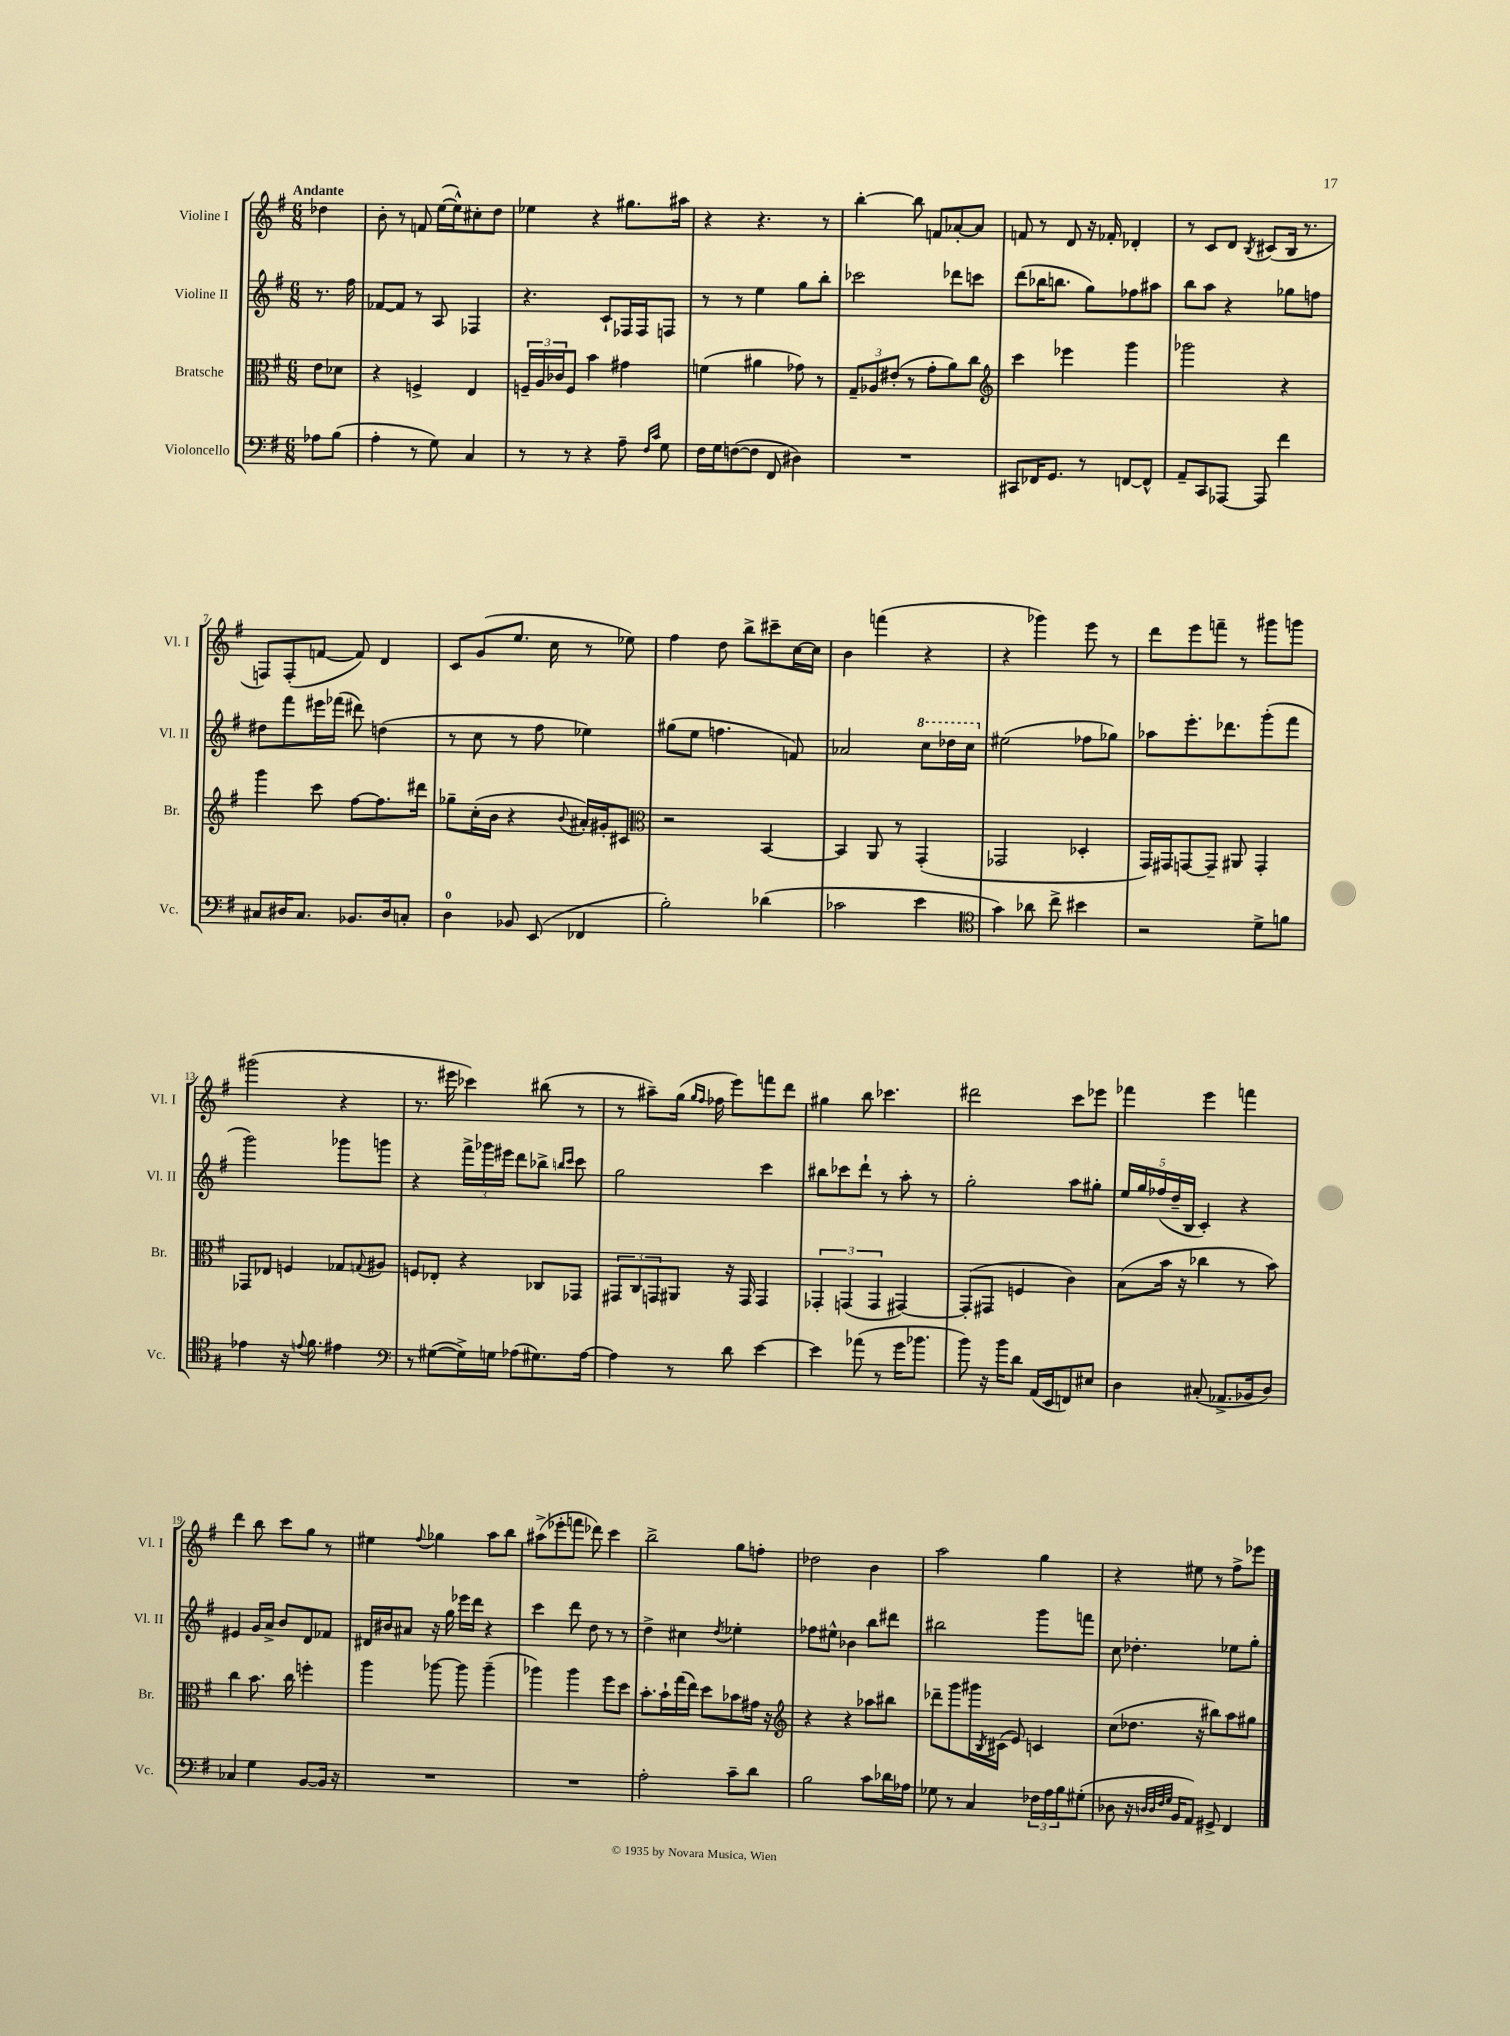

**kern	**kern	**kern	**kern
*staff4	*staff3	*staff2	*staff1
*clefF4	*clefC3	*clefG2	*clefG2
*k[f#]	*k[f#]	*k[f#]	*k[f#]
*M6/8	*M6/8	*M6/8	*M6/8
8A-	8e	8.r	4dd-
(8B	8d-	.	.
.	.	16ff#	.
=	=	=	=
4A'	4r	[8f-	8b'
.	.	8f-]	8r
8r	4F^	8r	8f
8G)	.	8A	([16ee
.	.	.	16ee^^])
4C	4E	4F-	8cc#'
.	.	.	8dd
=	=	=	=
8r	24F~	4.r	4ee-
.	24A	.	.
.	24c-	.	.
8r	8F	.	.
4r	4b	.	4r
.	.	8c`	.
8A~	4g#	16F-	8.gg#
.	.	16F-	.
16qqF#	.	.	.
16qqc	.	.	.
8G	.	8F	.
.	.	.	16aa#
=	=	=	=
16F#	(4f	8r	4r
16G	.	.	.
([8F	.	8r	.
8F]	4a#	4ee	4.r
8FF#	.	.	.
4D#)	8g-)	8gg	.
.	8r	8bb'	8r
=	=	=	=
2.r	12G~	2ccc-	[4bb'
.	12A-	.	.
.	(12e#'	.	.
.	8r	.	8bb]
.	8g'	.	8f
.	8a)	8ddd-	[8a-'
.	8cc	8ccc	8a-]
=	=	=	=
*	*clefG2	*	*
8CC#	4ccc	(8ddd	8f
16FF-	.	16bb-	8r
8.GG	.	8.bb	.
.	4eee-	.	8d
8r	.	8gg)	16r
.	.	.	16f-'
[8FF	4ggg	8ff-	4d-'
8FF^^]	.	8aa#	.
=	=	=	=
8AA~	2ggg-	8bb	8r
8CC	.	8aa	8c
[8AAA-	.	4r	8d
.	.	.	8qB
8AAA-]	.	.	(8c#
4f#	4r	8gg-	16B
.	.	.	8.r
.	.	8ff	.
=	=	=	=
8C#	4ggg	8dd#	8F)
16D#	.	8fff#	(8F'
8.C#	.	.	.
.	8ccc	16eee#	[8f
.	.	(16fff-	.
8.BB-	[8ff#	8ddd#)	8f])
.	8.ff#]	(4dd	4d
16D#	.	.	.
8C'	.	.	.
.	16ddd#	.	.
=	=	=	=
4D	8gg-~	8r	8c
.	(16cc'	8cc	(8g
.	16b	.	.
8BB-	4r	8r	8.ee
(8EE	.	8ff#	.
.	.	.	16cc
.	8qqb	.	.
4FF-	16a#')	4ee-)	8r
.	16g#'	.	.
.	8c#	.	8ee-)
=	=	=	=
*	*clefC3	*	*
2B')	2r	(8gg#	4ff#
.	.	8ee	.
.	.	4.ff	8dd
.	.	.	8bb^
(4d-	[4BB	.	8ccc#~
.	.	8f)	[16cc
.	.	.	16cc]
=	=	=	=
2c-	4BB]	2a-	4b
.	8AA	.	(4fff
.	8r	.	.
4e	(4GG'	8ccc	4r
.	.	16ddd-	.
.	.	16ccc	.
=	=	=	=
*clefC4	*	*	*
4g)	2GG-	(2ee#	4r
8a-	.	.	4ggg-)
8cc^	.	.	.
4b#	4D-'	8ff-	8eee
.	.	8gg-)	8r
=	=	=	=
2r	16GG)	8aa-	8ddd
.	16GG#	.	.
.	[8GG	8.eee'	8eee
.	8GG~]	.	8fff~
.	.	8.ddd-	.
.	8AA#	.	8r
8d^	4GG'	(8ggg'	8ggg#
8f	.	8fff#	8ggg
=	=	=	=
4e-	8GG-	2ggg)	(2ggg#
.	8E-	.	.
16r	4F	.	.
8qqe	.	.	.
8.f#	.	.	.
4e#	8G-	8ggg-	4r
.	8qqG	.	.
.	8A#	8ggg	.
=	=	=	=
*clefF4	*	*	*
8r	8F	4r	8.r
([8G#	8E-'	.	.
.	.	.	16eee#
16G#^])	4r	24fff#^	4ccc-)
.	.	24ggg-	.
16G	.	.	.
.	.	24eee#	.
(8A-	.	8ddd	.
8.G#)	8C-	8bb-^	(8bb#
.	.	16qqbb	.
.	.	16qqccc	.
.	8GG-	8ccc	8r
[16A-	.	.	.
=	=	=	=
4A-]	12GG#	2gg	8r
.	12C	.	.
.	.	.	8aa#~)
.	12GG	.	.
8r	8AA#	.	(16gg
.	.	.	16qqgg
.	.	.	16qqff#
.	.	.	16ff-
8d	16r	.	8eee)
.	16GG	.	.
[4e	4GG	4ccc	8fff
.	.	.	8ddd
=	=	=	=
4e]	6GG-'	8bb#	4gg#
.	.	8ccc-	.
.	(6GG	.	.
(8a-	.	8ddd`	8bb
.	6GG	.	.
8r	.	8r	4.ccc-
16g	[4GG#)	8aa'	.
8.b-	.	.	.
.	.	8r	.
=	=	=	=
8b)	(8GG#']	2gg'	2ddd#
16r	8GG#	.	.
16b	.	.	.
8d	4F	.	.
(16AA	.	.	.
16EE	.	.	.
8FF)	4c)	8aa	8ccc
8E#	.	8gg#'	8eee-
=	=	=	=
4D	(8B	20ee	4fff-
.	.	20gg	.
.	.	(20ff-	.
.	16b	.	.
.	.	20dd~	.
.	16r	.	.
.	.	20B	.
(8C#'	4cc-	4c')	4eee
8.AA-^	.	.	.
.	8r	4r	4fff
16BB-	.	.	.
8D)	8b)	.	.
=	=	=	=
4C-	4cc	4e#	4ddd
4G	8.b	16g	8bb
.	.	16a^	.
.	.	8b	8ccc
.	16cc	.	.
[8BB	4ff'	8d	8gg
16BB]	.	8f-	8r
16r	.	.	.
=	=	=	=
2.r	4aa	16d#	4ee#
.	.	16b#	.
.	.	8a#	.
.	.	.	8qqff#
.	[8aa-	16r	4gg-
.	.	16gg	.
.	8aa-]	16eee-	.
.	.	16ddd	.
.	(4aa-~	4r	8aa
.	.	.	8bb
=	=	=	=
2.r	4aa-)	4ccc	(8aa#^
.	.	.	8eee-'
.	4aa-	8ddd	8fff
.	.	8dd	8ddd-)
.	8ff#	8r	4ccc
.	8dd	8r	.
=	=	=	=
2A'	8.b'	4dd^	2bb^
.	16b`	.	.
.	(16gg	4cc#	.
.	16ee)	.	.
.	8dd	.	.
.	.	8qdd	.
8c~	8b-	4ee-'	8gg
8d	16g#	.	8ff'
.	16r	.	.
=	=	=	=
*	*clefG2	*	*
2B	4r	8ff-	2dd-
.	.	8ee#^^	.
.	4r	4b-	.
8c	8aa-	8bb	4b
16d-	8bb#	8ddd#	.
16A-	.	.	.
=	=	=	=
8G-	8ddd-~	2bb#	2aa
8r	8ggg	.	.
4C	16ggg#	.	.
.	8qB	.	.
.	(16c#	.	.
.	8e)	.	.
24F-	4c	8ggg	4gg
24A	.	.	.
24B	.	.	.
(8G#'	.	8fff	.
=	=	=	=
8D-	(8cc	8cc	4r
16r	8.dd-	4.dd-'	.
32qqD	.	.	.
32qqD	.	.	.
32qqF#	.	.	.
32qqG	.	.	.
16BB	.	.	.
8AA)	.	.	8ee#
.	16r	.	.
8GG#^	8bb#)	.	8r
4FF#	8aa	8ee-	8ff#^
.	8gg#	8gg'	8eee-
==	==	==	==
*-	*-	*-	*-
